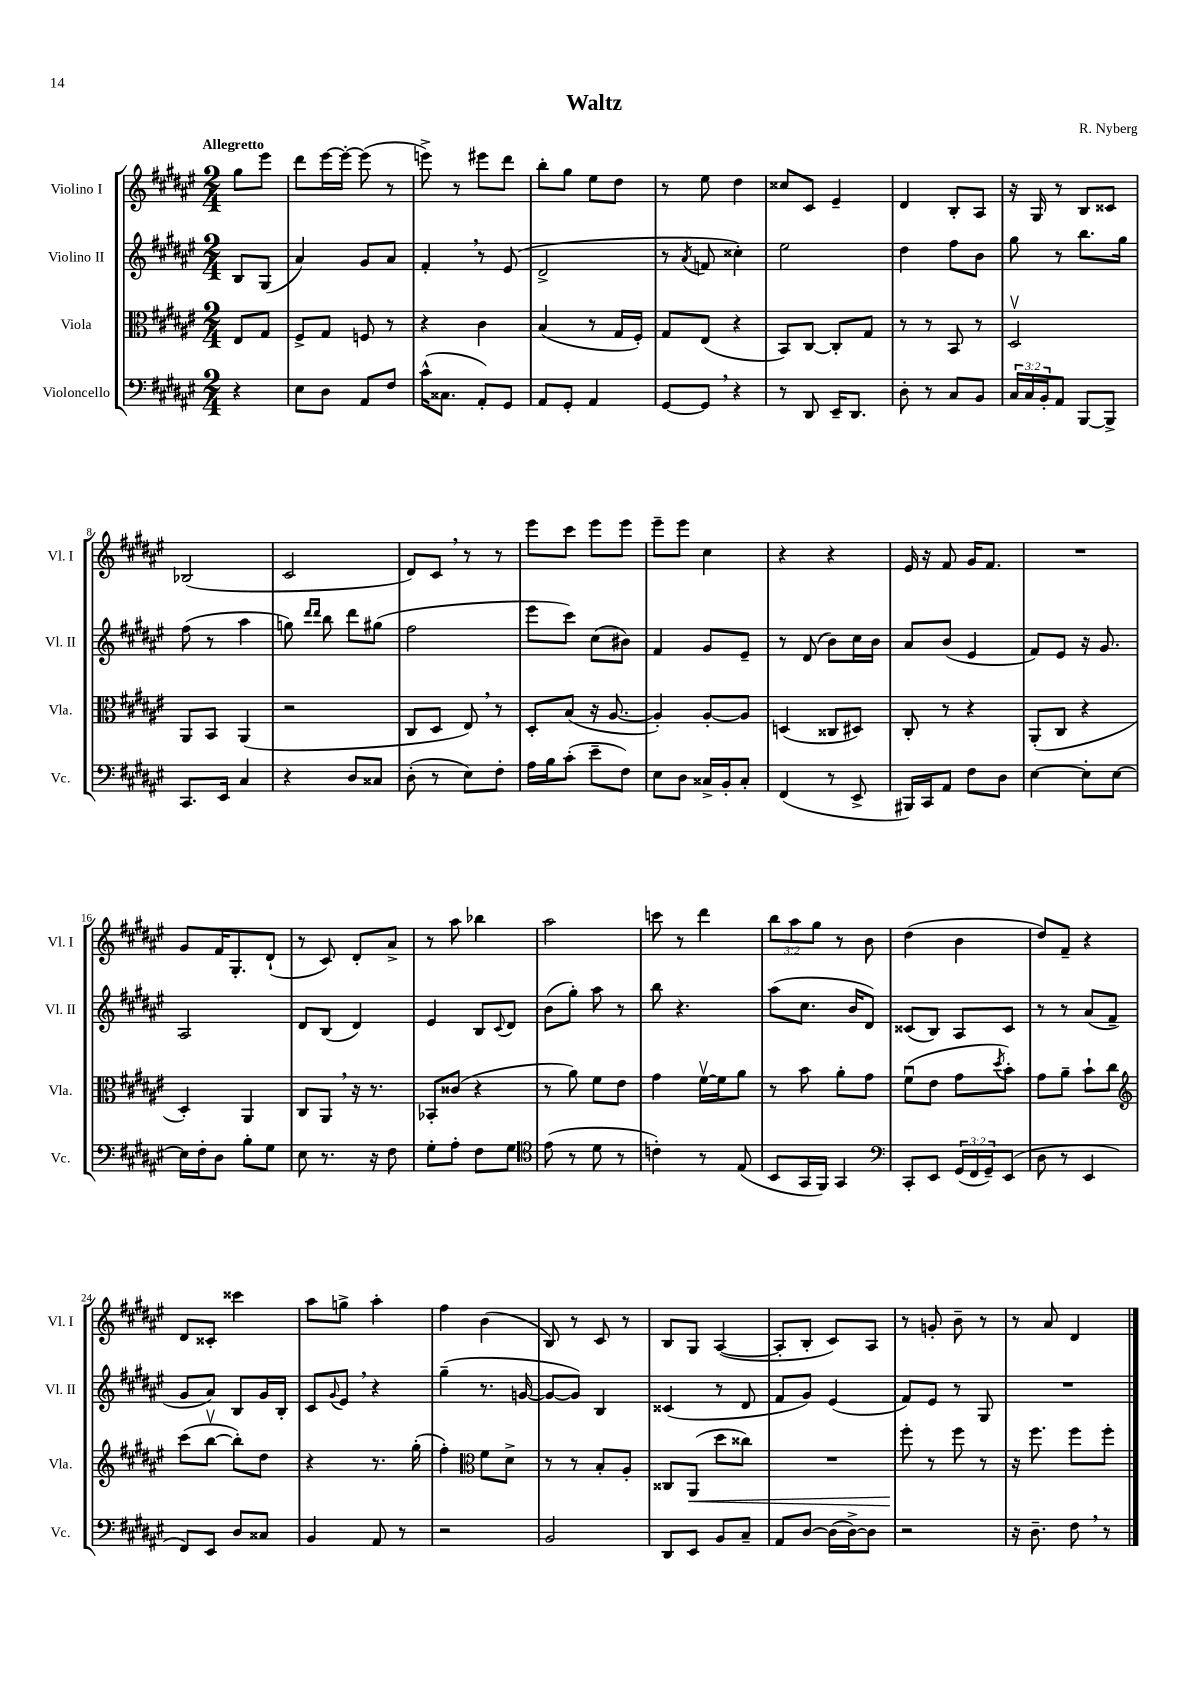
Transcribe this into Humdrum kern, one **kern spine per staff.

**kern	**kern	**kern	**kern
*staff4	*staff3	*staff2	*staff1
*clefF4	*clefC3	*clefG2	*clefG2
*k[f#c#g#d#a#e#]	*k[f#c#g#d#a#e#]	*k[f#c#g#d#a#e#]	*k[f#c#g#d#a#e#]
*M2/4	*M2/4	*M2/4	*M2/4
4r	8E#	8B	8gg#
.	8G#	(8G#	8eee#
=	=	=	=
8E#	8F#^	4a#)	8ddd#
8D#	8G#	.	[16eee#
.	.	.	16eee#'_
8AA#	8F	8g#	(8eee#]
8F#	8r	8a#	8r
=	=	=	=
(16c#^^	4r	4f#'	8eee^)
8.C##	.	.	.
.	.	.	8r
8AA#')	4c#	8r	8eee#
8GG#	.	(8e#	8ddd#
=	=	=	=
8AA#	(4B	2d#^	8bb'
8GG#'	.	.	8gg#
4AA#	8r	.	8ee#
.	16G#	.	8dd#
.	16F#')	.	.
=	=	=	=
[8GG#	8G#	8r	8r
.	.	8qa#	.
8GG#]	(8E#	8f	8ee#
4r	4r	4cc##')	4dd#
=	=	=	=
8r	8BB)	2ee#	8cc##
8DD#	[8C#	.	8c#
16EE#~	8C#']	.	4e#~
8.DD#	.	.	.
.	8G#	.	.
=	=	=	=
8D#'	8r	4dd#	4d#
8r	8r	.	.
8C#	8BB	8ff#	8B'
8BB	8r	8b	8A#
=	=	=	=
24C#	2D#v	8gg#	16r
24C#	.	.	.
.	.	.	16G#
24BB'	.	.	.
8AA#	.	8r	8r
[8BBB	.	8.bb	8B
8BBB^]	.	.	8c##
.	.	16gg#	.
=	=	=	=
8.CC#	8AA#	(8ff#	(2B-
.	8BB	8r	.
16EE#	.	.	.
4C#	(4AA#	4aa#	.
=	=	=	=
4r	2r	8gg)	2c#
.	.	16qqddd#	.
.	.	16qqddd#	.
.	.	8bb	.
8D#	.	8ddd#	.
8C##	.	(8gg#	.
=	=	=	=
(8D#'	8C#	2ff#	8d#)
8r	8D#	.	8c#
8E#)	8E#)	.	8r
8F#'	8r	.	8r
=	=	=	=
16A#	8D#'	8eee#	8eee#
16B	.	.	.
(8c#'	(8B	8ccc#)	8ccc#
8e#~	16r	(8cc#	8eee#
.	[8.A#	.	.
8F#)	.	8b#)	8eee#
=	=	=	=
8E#	4A#'])	4f#	8eee#~
8D#	.	.	8eee#
16C##^	[8A#'	8g#	4cc#
16BB'	.	.	.
8C##'	8A#]	8e#~	.
=	=	=	=
(4FF#	(4D	8r	4r
.	.	(8d#	.
8r	8C##	8b)	4r
8EE#^	8D#)	16cc#	.
.	.	16b	.
=	=	=	=
16BBB#)	8C#'	8a#	16e#
16CC#	.	.	16r
8AA#	8r	(8b	8f#
8F#	4r	4e#	16g#
.	.	.	8.f#
8D#	.	.	.
=	=	=	=
[4E#	(8AA#'	8f#)	2r
.	8C#	8e#	.
8E#']	4r	16r	.
.	.	8.g#	.
[8E#	.	.	.
=	=	=	=
16E#]	4D#')	2A#	8g#
16F#'	.	.	.
8D#	.	.	16f#
.	.	.	8.G#'
8B'	4AA#	.	.
8G#	.	.	(8d#`
=	=	=	=
8E#	8C#	8d#	8r
8.r	8AA#	(8B	8c#)
.	16r	4d#)	8d#'
16r	8.r	.	.
8F#	.	.	8a#^
=	=	=	=
8G#'	8BB-'	4e#	8r
8A#'	(8c##	.	8aa#
8F#	4r	8B	4bb-
.	.	8qqc#	.
8G#	.	8d#	.
=	=	=	=
*clefC4	*	*	*
(8e#	8r	(8b	2aa#
8r	8a#)	8gg#')	.
8d#	8f#	8aa#	.
8r	8e#	8r	.
=	=	=	=
4c')	4g#	8bb	8ccc
.	.	4.r	8r
8r	[16f#v	.	4ddd#
.	16f#]	.	.
(8E#	8a#	.	.
=	=	=	=
8BB	8r	(8aa#	12bb
.	.	.	12aa#
16GG#	8b	8.cc#	.
.	.	.	12gg#
16FF#)	.	.	.
4GG#	8a#'	.	8r
.	.	16b	.
.	8g#	8d#)	8b
=	=	=	=
*clefF4	*	*	*
8CC#'	(8f#u	(8c##	(4dd#
8EE#	8e#	8B)	.
(24GG#	8g#	8A#	4b
24FF#	.	.	.
24GG#~)	.	.	.
.	8qdd#	.	.
(8EE#	8b')	8c##	.
=	=	=	=
8D#	8g#	8r	8dd#)
8r	8a#~	8r	8f#~
4EE#	8b`	(8a#	4r
.	8cc#	8f#~	.
=	=	=	=
*	*clefG2	*	*
8FF#)	(8ccc#	8g#	8d#
8EE#	[8bbv	8a#)	8c##'
8D#	8bb'])	8B	4ccc##
8C##	8dd#	16g#	.
.	.	16B'	.
=	=	=	=
4BB	4r	8c#	8aa#
.	.	8qqg#	.
.	.	8e#	8gg^
8AA#	8.r	4r	4aa#'
8r	.	.	.
.	(16gg#'	.	.
=	=	=	=
2r	4ff#')	(4gg#~	4ff#
*	*clefC3	*	*
.	8f#	8.r	(4b
.	8d#^	.	.
.	.	[16g	.
=	=	=	=
2BB	8r	8g_	8B)
.	8r	8g])	8r
.	8B'	4B	8c#
.	8A#'	.	8r
=	=	=	=
8DD#	8C##	(4c##	8B
8EE#	(8AA#	.	8G#
8BB	8dd#	8r	([4A#
8C#~	8cc##)	8d#	.
=	=	=	=
8AA#	2r	8f#	8A#']
[8D#	.	8g#)	8B'
(16D#]	.	(4e#	8c#)
[16D#^)	.	.	.
8D#]	.	.	8A#
=	=	=	=
2r	8ff#'	8f#)	8r
.	8r	8e#	8g'
.	8ff#	8r	8b~
.	8r	8G#	8r
=	=	=	=
16r	16r	2r	8r
8.D#~	8.ff#	.	.
.	.	.	8a#
8F#	8ff#	.	4d#
8r	8ff#'	.	.
==	==	==	==
*-	*-	*-	*-
